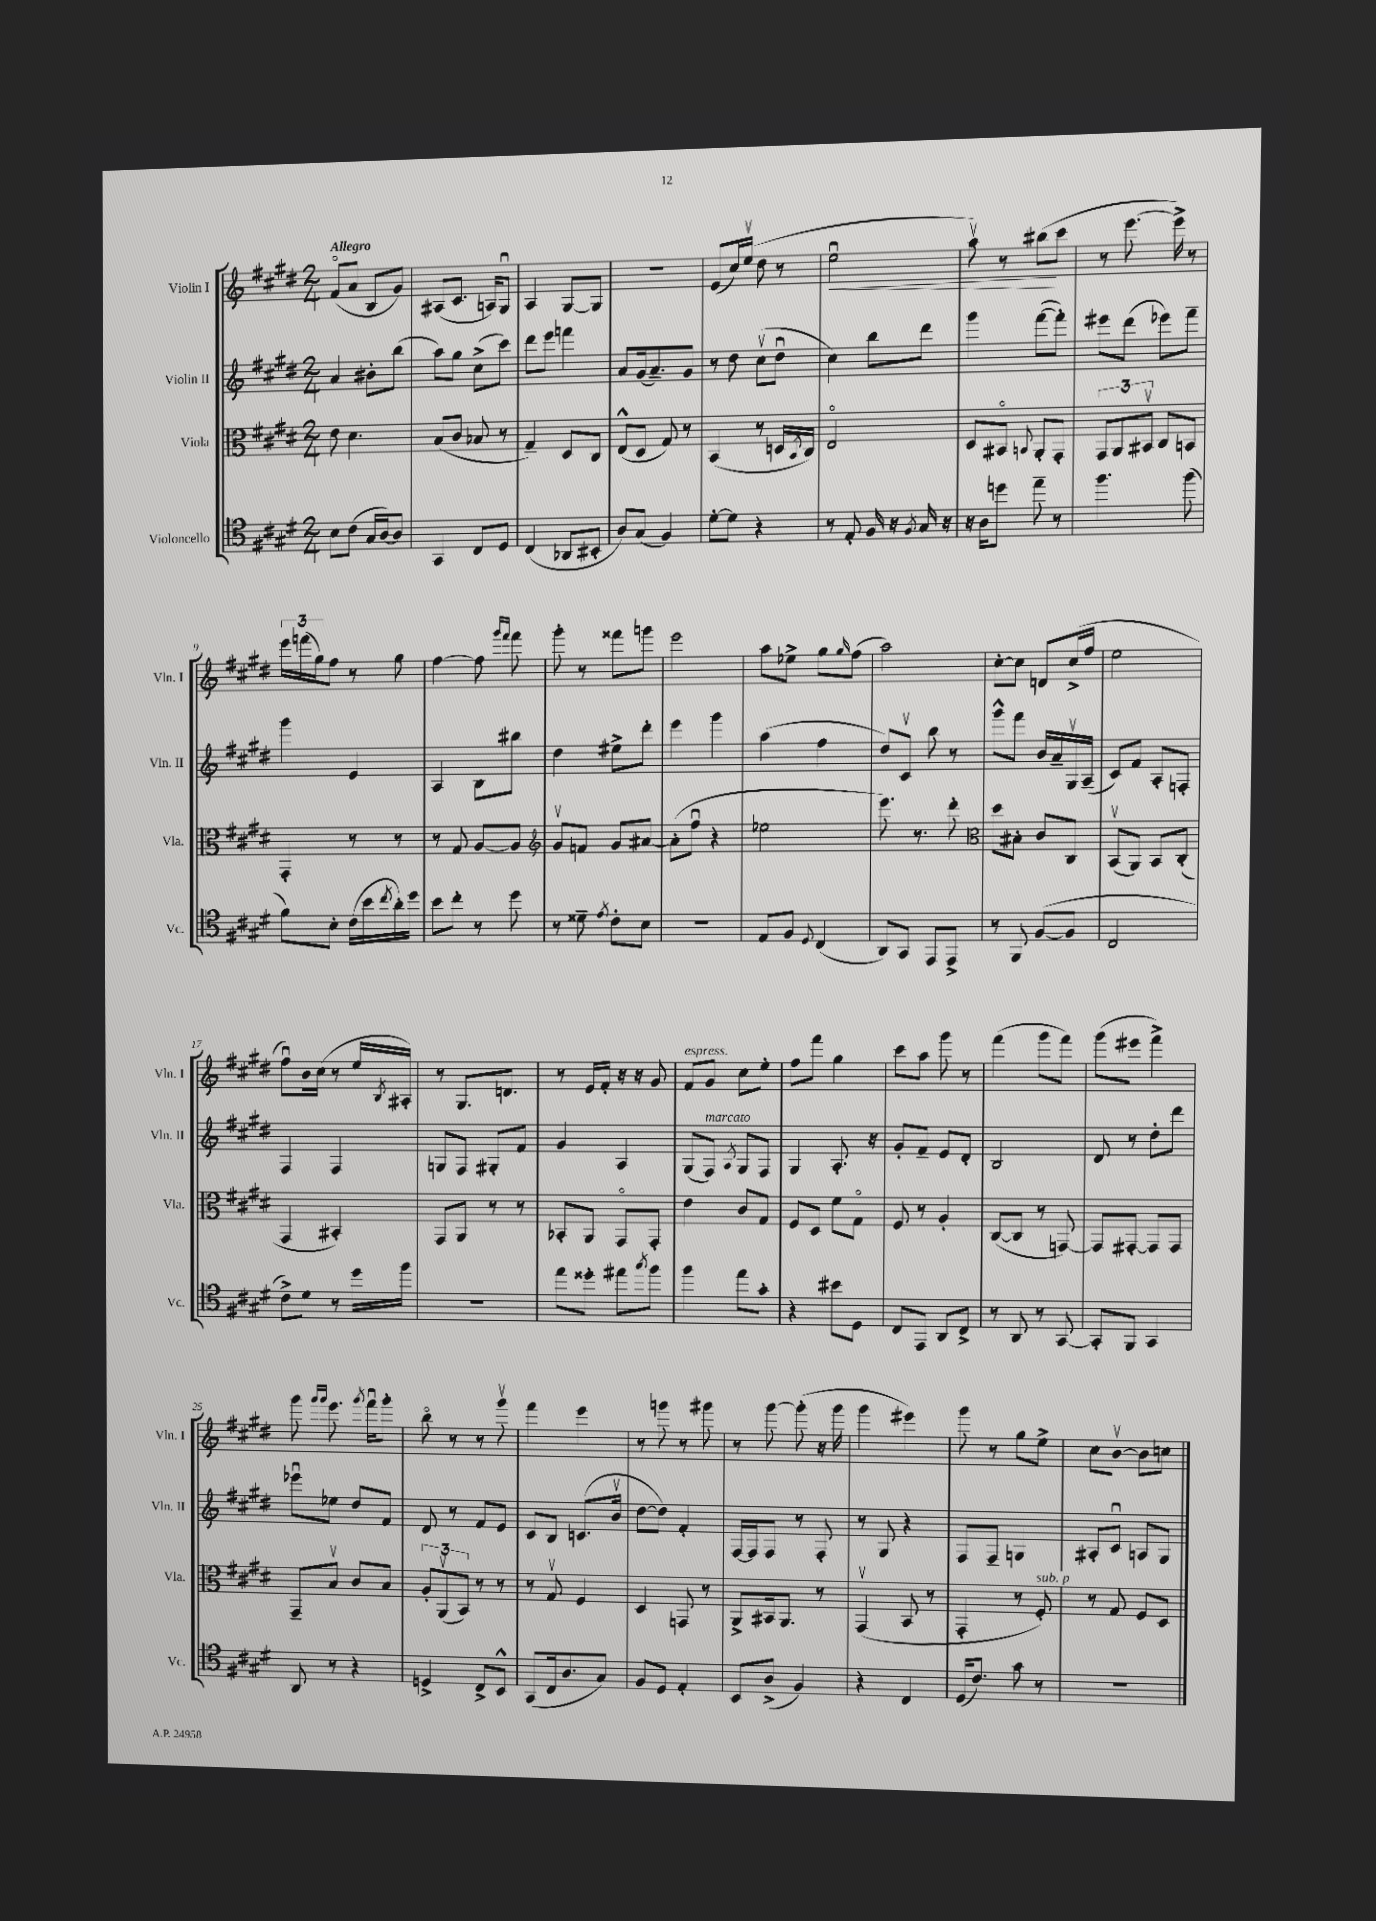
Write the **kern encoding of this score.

**kern	**kern	**kern	**kern	**dynam
*part4	*part3	*part2	*part1	*part1
*staff4	*staff3	*staff2	*staff1	*staff1
*I"Violoncello	*I"Viola	*I"Violin II	*I"Violin I	*
*I'Vc.	*I'Vla.	*I'Vln. II	*I'Vln. I	*
*clefC4	*clefC3	*clefG2	*clefG2	*
*k[f#c#g#d#]	*k[f#c#g#d#]	*k[f#c#g#d#]	*k[f#c#g#d#]	*
*M2/4	*M2/4	*M2/4	*M2/4	*
=1	=1	=1	=1	=1
!	!	!	!LO:TX:a:B:t=Allegro	!
8B\L	8e\	4a/	(8f#/L	.
(8c#\J	4.d#\	.	8a/J	.
16G#/LL	.	8b#X'\L	8B/L	.
[16A/J)	.	.	.	.
8A/J]	.	(8bb\J	8g#/J)	.
=2	=2	=2	=2	=2
4GG#/	(8B/L	8aa\L)	(8A#X/L	.
.	8c#/J	8gg#\J	8.c#/J	.
8C#/L	8B-X/	(8cc#^\L	.	.
.	.	.	16An/KL)	.
8D#/J	8r	8ccc#\J)	8G#u/J	.
=3	=3	=3	=3	=3
(4C#/	4G#~/)	8ddd#\L	4A/	.
.	.	8eee\J	.	.
8AA-X/L	8D#/L	4fffn\	[8G#/L	.
8BB#X'/J	8C#/J	.	8G#/J]	.
=4	=4	=4	=4	=4
8A/L)	(8E^^/L	8a/L	2r	.
(8G#/J	8D#/J	(16g#/k	.	.
.	.	8.a~/)	.	.
4F#/)	8G#/)	.	.	.
.	8r	8g#/J	.	.
=5	=5	=5	=5	=5
[8d#'\L	(4BB/	8r	(8e/L	.
8d#\J]	.	8dd#\	16cc#/L)	.
.	.	.	(16eev/JJ	.
4r	8r	(8cc#v\L	8dd#\	.
.	16Dn/LL	8dd#u\J	8r	.
.	8qBB/	.	.	.
.	16C#/JJ)	.	.	.
=6	=6	=6	=6	=6
!	!	!	!	!LO:HP:b
8r	2E/	4cc#\)	2eeu\	<
8E'/	.	.	.	.
16F#/	.	8bb\L	.	.
16r	.	.	.	.
8qF#/	.	.	.	.
16G#/	.	8ddd#\J	.	.
16r	.	.	.	.
=7	=7	=7	=7	=7
16r	8D#/L	4ggg#\	8aav\)	.
16A\KL	.	.	.	.
8ddn\J	8BB#X/J	.	8r	.
.	8qqBBn/	.	.	.
8ee~\	8AA'/L	([8fff#\L	(8bb#X\L	.
8r	8GG#'/J	8fff#'\J])	8ccc#\J	[
=8	=8	=8	=8	=8
4.ff#\	12GG#/L	8eee#X\L	8r	.
.	12AA/	.	.	.
.	.	(8ddd#\J	[8.eee\	.
.	12BB#Xv/J	.	.	.
.	8C#/L	8eee-X\L)	.	.
.	.	.	16eee^\])	.
(8ff#\	8BBn/J	8fff#~\J	8r	.
!!LO:LB:g=z
=9	=9	=9	=9	=9
8f#\L)	4GG#'/	4ggg#\	24eee\LL	.
.	.	.	(24fffn\	.
.	.	.	24gg#\J)	.
8B'\J	.	.	8ff#\J	.
(16c#\LL	8r	4e/	8r	.
16b\	.	.	.	.
8qcc#/	.	.	.	.
16a'\)	8r	.	8gg#\	.
16dd#\JJ	.	.	.	.
=10	=10	=10	=10	=10
8b\L	8r	4A/	[4ff#\	.
8cc#'\J	8G#/	.	.	.
8r	[8A/L	8B\L	8ff#\]	.
.	.	.	16qqggg#/LL	.
.	.	.	16qqfff#/JJ	.
8dd#\	8A/J]	8bb#X\J	8fff#\	.
=11	=11	=11	=11	=11
*	*clefG2	*	*	*
8r	8g#v/L	4dd#\	8ggg#'\	.
8d##X~\	8fn/J	.	8r	.
8qe/	.	.	.	.
8c#'\L	8g#/L	8ee#X^\L	8fff##X\L	.
8B\J	[8a#X/J	8ddd#'\J	8gggn\J	.
=12	=12	=12	=12	=12
2r	(8a#'\L]	4eee\	2eee\	.
.	8ff#u\J	.	.	.
.	4r	4ggg#\	.	.
=13	=13	=13	=13	=13
8E/L	2ee-X\	(4aa\	8aa\L	.
8F#/J	.	.	8ee-X^\J	.
8qqD#/	.	.	.	.
(4C#/	.	4ff#\	8gg#\L	.
.	.	.	16qqgg#/	.
.	.	.	(8ff#\J	.
=14	=14	=14	=14	=14
8AA/L)	8.eee\)	8dd#/L)	2aa\)	.
8GG#/J	.	8c#v/J	.	.
.	8.r	.	.	.
8EE/L	.	8bb\	.	.
8EE^/J	8ddd#'\	8r	.	.
=15	=15	=15	=15	=15
*	*clefC3	*	*	*
8r	8dd#\L	8ggg#^^\L	[8cc#'\L	.
8FF#/	8B#X'\J	8fff#\J	8cc#\J]	.
([8F#/L	8c#/L	16b/LL	8dn/L	.
.	.	16a~/	.	.
8F#/J]	8C#/J	16G#v/	(16cc#^/L	.
.	.	(16A~/JJ	16ff#/JJ	.
=16	=16	=16	=16	=16
2C#/	(8BBv/L	8c#/L)	2ee\	.
.	8AA/J)	8f#/J	.	.
.	8BB/L	8A'/L	.	.
.	(8C#'/J	8Fn'/J	.	.
!!LO:LB:g=z
=17	=17	=17	=17	=17
8c#^\L)	4GG#/	4F#/	8ff#u\L)	.
8d#\J	.	.	16b\L	.
.	.	.	(16cc#\JJ	.
8r	4BB#X'/)	4F#/	8r	.
16dd#\LL	.	.	16ee/LL	.
.	.	.	8qB/	.
16ff#\JJ	.	.	16A#X'/JJ)	.
=18	=18	=18	=18	=18
2r	8GG#/L	8Gn/L	8r	.
.	8AA/J	8F#/J	8.G#/L	.
.	8r	8G#X'/L	.	.
.	.	.	8.dn/J	.
.	8r	8f#/J	.	.
=19	=19	=19	=19	=19
8ee\L	8BB-X'/L	4g#/	8r	.
8dd##X'\J	8AA/J	.	16e/LL	.
.	.	.	16f#'/JJ	.
8ee#X\L	8GG#/L	4A/	16r	.
.	.	.	16r	.
8qgg#/	.	.	.	.
8ff#\J	8GG#'/J	.	8g#/	.
=20	=20	=20	=20	=20
!	!	!	!LO:TX:a:i:t=espress.	!
4ff#\	4e\	(8G#/L	8f#/L	.
!	!	!LO:TX:a:i:t=marcato	!	!
.	.	8F#/J)	8g#/J	.
.	.	8qA/	.	.
8ee\L	8c#/L	8G#/L	8cc#\L	.
8g#'\J	8G#/J	8F#/J	8ee'\J	.
=21	=21	=21	=21	=21
4r	8F#/L	4G#/	8ff#\L	.
.	8D#/J	.	8fff#\J	.
8b#X\L	8f#\L	8.A'/	4gg#\	.
8D#\J	8G#\J	.	.	.
.	.	16r	.	.
=22	=22	=22	=22	=22
8C#/L	8F#/	8g#'/L	8ccc#\L	.
8EE/J	8r	8f#~/J	8aa\J	.
8AA/L	4A'/	8e/L	8ggg#\	.
8C#^/J	.	8d#'/J	8r	.
=23	=23	=23	=23	=23
8r	([8C#/L	2B/	(4fff#\	.
8AA/	8C#/J]	.	.	.
8r	8r	.	8ggg#\L	.
[8GG#/	[8GGn/)	.	8fff#\J)	.
=24	=24	=24	=24	=24
8GG#'/L]	8GG/L]	8d#/	(8ggg#\L	.
8FF#/J	[8GG#X'/J	8r	8eee#X\J	.
4GG#/	8GG#/L]	8dd#'\L	4fff#^\)	.
.	8GG#/J	8ddd#\J	.	.
!!LO:LB:g=z
=25	=25	=25	=25	=25
8AA/	8GG#~/L	8eee-Xu\L	8ggg#\	.
.	.	.	16qqggg#/LL	.
.	.	.	16qqggg#/JJ	.
8r	8Bv/J	8ee-X\J	8.eee\	.
4r	8c#/L	8dd#/L	.	.
.	.	.	8qggg#/	.
.	.	.	16fff#u\KL	.
.	8B/J	8f#/J	8ggg#'\J	.
=26	=26	=26	=26	=26
4Dn^/	12A'/L	8d#/	8bb\	.
.	(12AAv/	.	.	.
.	.	8r	8r	.
.	12BB/J)	.	.	.
8C#^/L	8r	8f#/L	8r	.
8BB^^/J	8r	8e/J	8ggg#v\	.
=27	=27	=27	=27	=27
(8GG#/L	8r	8c#/L	4fff#\	.
16C#/k	8G#v/	8B/J	.	.
8.A/	.	.	.	.
.	4F#/	(8.cn/L	4eee\	.
8G#/J)	.	.	.	.
.	.	16bv/Jk	.	.
=28	=28	=28	=28	=28
8F#/L	4D#/	[8dd#\L	8r	.
8D#/J	.	8dd#\J])	8gggn\	.
4E'/	8GGn/	4f#'/	8r	.
.	8r	.	8ggg#X\	.
=29	=29	=29	=29	=29
8BB/L	8AA^/L	[16F#/LL	8r	.
.	.	16F#/J]	.	.
(8A^/J	16BB#X/k	8F#/J	[8ggg#\	.
.	8.AA/J	.	.	.
4F#/)	.	8r	(8ggg#'\]	.
.	8r	8F#'/	16r	.
.	.	.	16ggg#\	.
=30	=30	=30	=30	=30
4r	(4GG#v/	8r	4ggg#\	.
.	.	8G#/	.	.
4C#/	8BB/	4r	4eee#X\)	.
.	8r	.	.	.
=31	=31	=31	=31	=31
(16D#/KL	4GG#'/	8F#/L	8ggg#\	.
8.c#/J)	.	.	.	.
.	.	8F#~/J	8r	.
8g#\	8r	4Gn/	8gg#\L	.
!	!LO:TX:a:i:t=sub. p	!	!	!
8r	8F#'/)	.	8ee^\J	.
=32	=32	=32	=32	=32
2r	8r	8A#X'/L	8cc#\L	.
.	8G#/	8c#u/J	[8bv\J	.
.	8F#/L	8An/L	8b\L]	.
.	8D#/J	8G#/J	8ccn\J	.
==	==	==	==	==
*-	*-	*-	*-	*-
